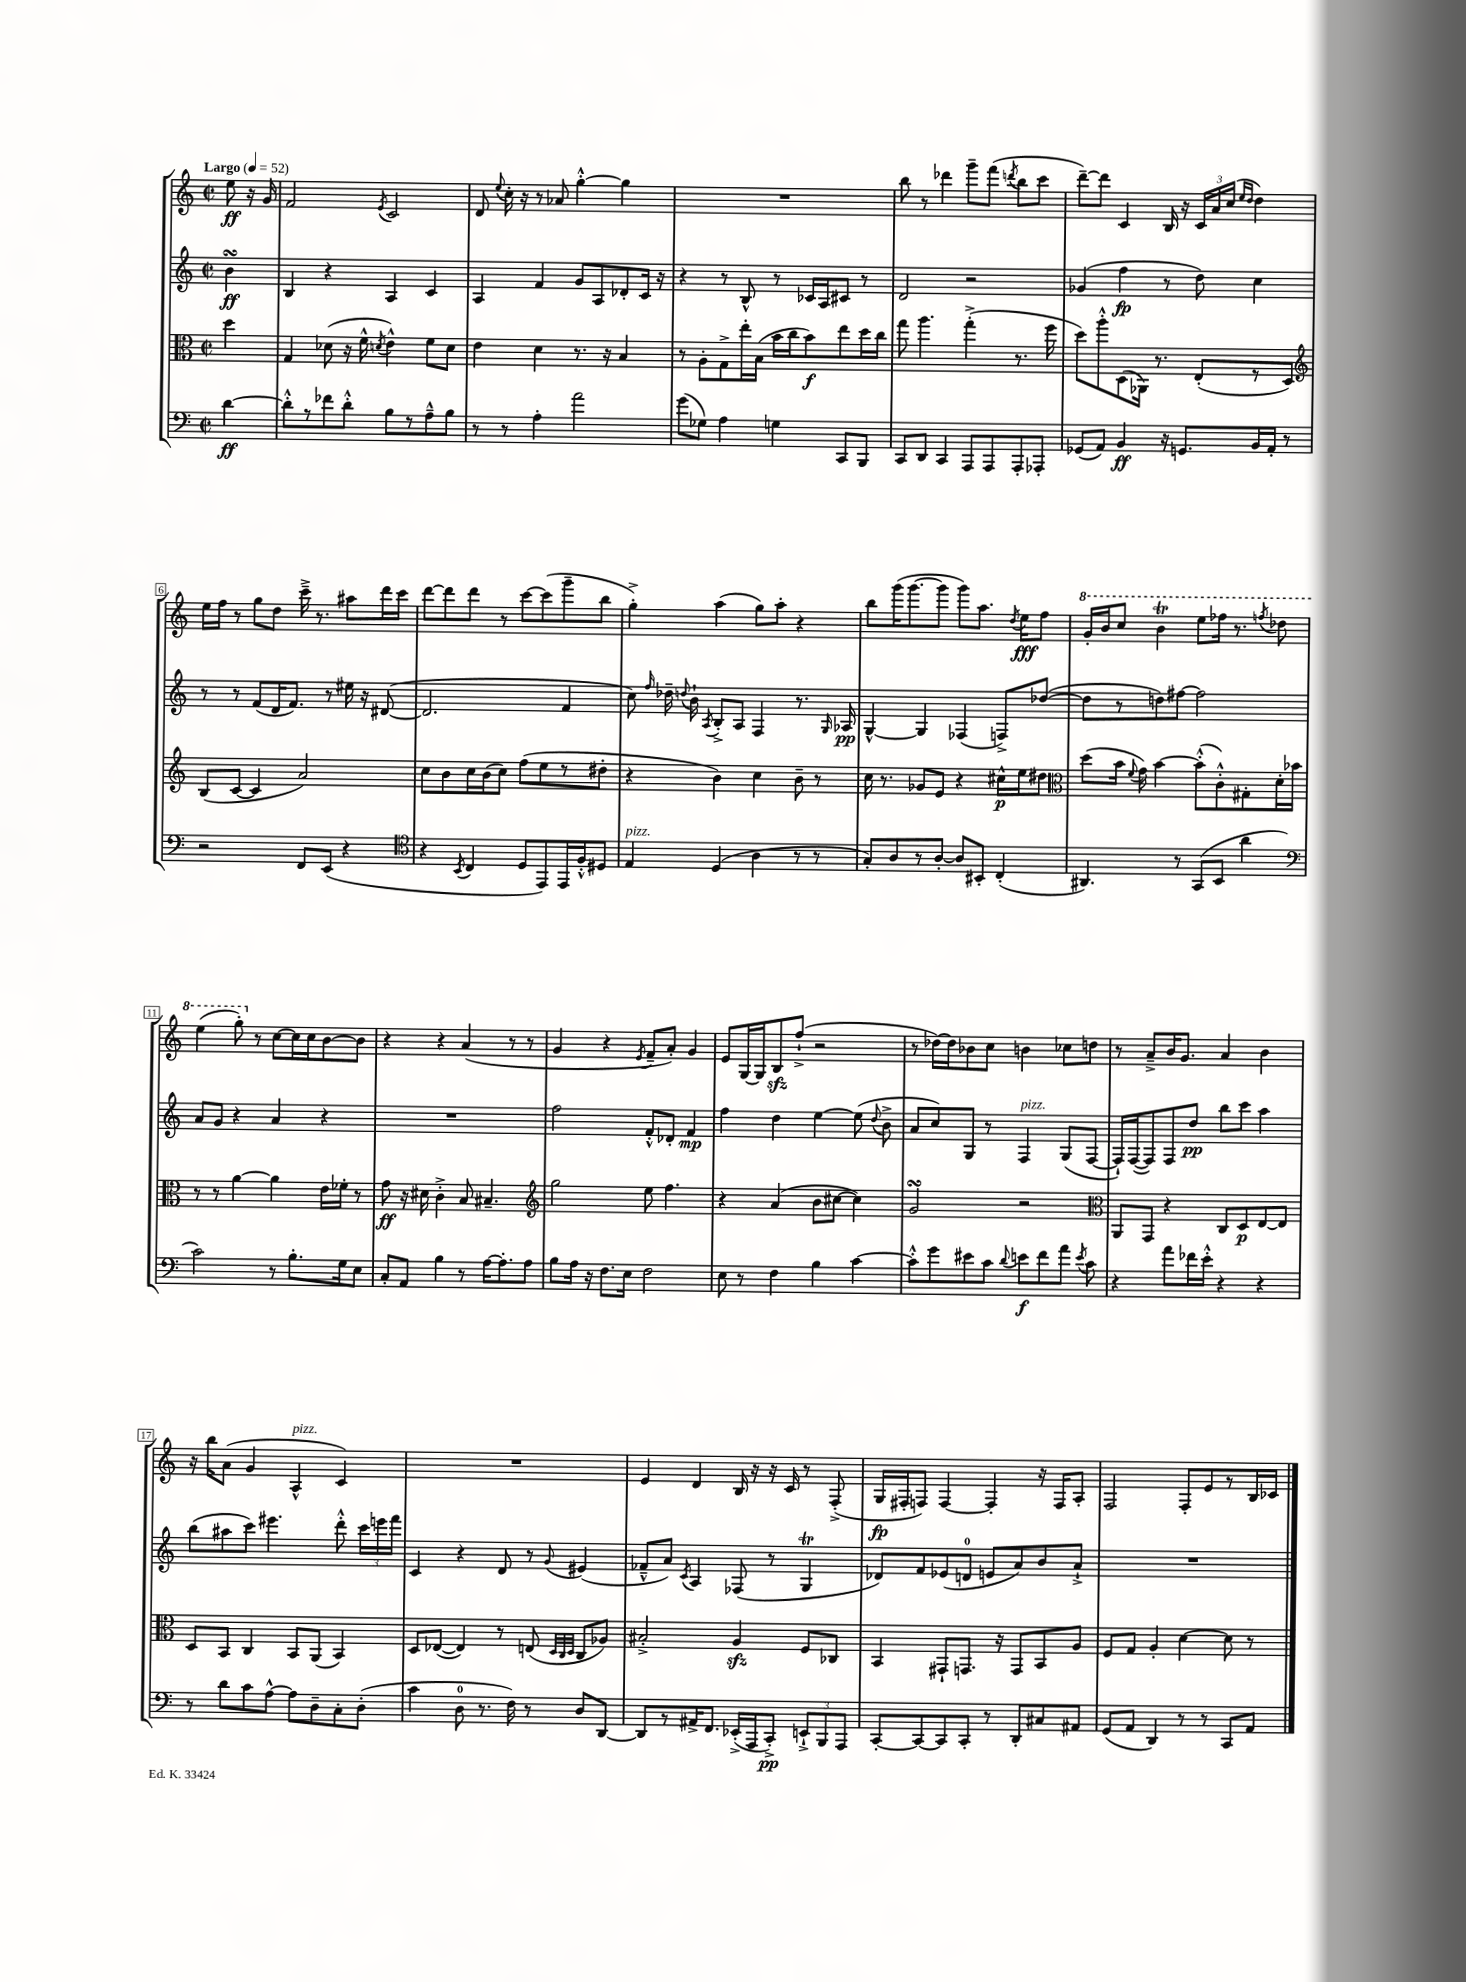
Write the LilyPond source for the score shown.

<<
\new StaffGroup <<
\new Staff = "s0" {
    \clef treble \key c \major \defaultTimeSignature \time 2/2 \partial 4 \tempo "Largo" 4 = 52
    \autoBeamOff e''8\ff r16 g'16 |
    f'2 \acciaccatura { e'8 } c'2 |
    d'8 \appoggiatura { e''8 } c''16-. r16 r8 aes'8 g''4~-.-^ g''4 |
    R1 |
    b''8 r8 des'''4 g'''8[-- f'''8]( \acciaccatura { d'''8 } b''8[ c'''8] |
    d'''8[~--) d'''8] c'4 b16 r16 \tuplet 3/2 { c'16[ a'16 c''16]( } \grace { e''16[ d''16] } d''4) |
    e''16[ f''16] r8 g''8[ d''8] c'''16---> r8. ais''8[ d'''16 c'''16] |
    d'''8[~ d'''8 d'''8] r8 c'''8[~ c'''8( g'''8-- b''8] |
    g''4-.->) a''4( g''8[) a''8]-. r4 |
    b''8[ g'''16( g'''8.~ g'''8] g'''8[) a''8.] \acciaccatura { d''8 } e''16[\fff f''8] |
    \ottava #1 g''16[-. b''16 c'''8] b''4\trill e'''8[ fes'''16] r8. \acciaccatura { f'''8 } des'''8 |
    e'''4( g'''8-.) \ottava #0 r8 c''8[~ c''16 c''16 b'8~ b'8] |
    r4 r4 a'4( r8 r8 |
    g'4 r4 \acciaccatura { e'8 } f'8[-- a'8]-.) g'4 |
    e'8[ g16~ g16 b8\sfz f''8]-!->( r2 |
    r8 des''16[~) des''16 bes'8 c''8] b'4 ces''8[ d''8] |
    r8 a'8[---> b'16 g'8.] a'4 b'4 |
    r16 b''16[ a'8]( g'4 a4-^^\markup { \italic "pizz." } c'4) |
    R1 |
    e'4 d'4 b16 r16 r16 c'16 r8 f8-.->( |
    g16[\fp fis16-. f8]) f4~ f4-. r16 f16[ a8]-. |
    f2 f8[-. e'8 r8 b16 ces'16] \bar "|." |
}
\new Staff = "s1" {
    \clef treble \key c \major \defaultTimeSignature \time 2/2 \partial 4
    \autoBeamOff b'4\turn\ff |
    b4 r4 a4 c'4 |
    a4 f'4 g'8[ a8 des'8-. c'16] r16 |
    r4 r8 b8-^ r8 ces'16[ a16 cis'8] r8 |
    d'2 r2 |
    ges'4( f''4\fp r8 d''8) c''4 |
    r8 r8 f'8[( d'16 f'8.]) r8 eis''16 r16 dis'8~( |
    dis'2. f'4 |
    c''8) \grace { f''16 } des''16-- \appoggiatura { d''8 } b'16-! \acciaccatura { a8 } b8[-.-> a8] f4 r8. \grace { g16 } aes16\pp |
    g4~-^ g4 fes4( f8[->) des''8]~( |
    des''8[ r8 d''8) fis''8]~ fis''2 |
    a'8[ g'8] r4 a'4 r4 |
    R1 |
    f''2 f'8[-.-^ des'8]-. f'4\mp |
    f''4 d''4 e''4~ e''8( \appoggiatura { d''8 } b'8-> |
    a'8[ c''8) g8] r8 f4^\markup { \italic "pizz." } g8[( f8]~ |
    f16[-!) f16~( f8) f8 d''8]\pp b''8[ c'''8] a''4 |
    b''8[( ais''8 c'''8]) eis'''4. d'''8-.-^ \tuplet 3/2 { c'''16[ e'''16 f'''16] } |
    c'4 r4 d'8 r8 \appoggiatura { g'8 } eis'4( |
    fes'8[---^ a'8]) \acciaccatura { c'8 } a4 fes8( r8 g4\trill |
    des'8[) f'8 ees'8( d'8]-0 e'8[ a'8) b'8 a'8]-!-> |
    R1 \bar "|." |
}
\new Staff = "s2" {
    \clef alto \key c \major \defaultTimeSignature \time 2/2 \partial 4
    \autoBeamOff d''4 |
    g4 des'8( r16 f'16-^ \acciaccatura { d'8 } e'4-^) f'8[ d'8] |
    e'4 d'4 r8. r16 b4 |
    r8 a8[-. g8-> e''16-. b16]( b'16[ c''16 b'8\f) e''8 d''16 c''16] |
    g''8 a''4. g''4-.->( r8. f''16 |
    d''8[) a''8-.-^ d8( aes,16]) r8. e8[-.( r8 d8]) |
    \clef treble b8[( c'8]~ c'4 a'2) |
    c''8[ b'8 c''16 b'16( c''8]) f''8[( e''8 r8 dis''8]-. |
    r4 b'4) c''4 b'8-- r8 |
    c''16 r8. ges'8[ e'8] r4 cis''16[-^\p e''16 dis''8] |
    \clef alto d''8[( b'16] \appoggiatura { f'8 } g'16) b'4~ b'8[-.-^( c'8-.-^) gis8-. d'16-. bes'16] |
    r8 r8 a'4~ a'4 e'16[ fes'16]-. r8 |
    g'8\ff r16 dis'16 c'4-.-> b8 bis4.-- |
    \clef treble g''2 e''8 f''4. |
    r4 a'4( b'8[ cis''8]~ cis''4) |
    g'2\turn r2 |
    \clef alto a,8[ g,8] r4 c8[ d8\p e8~ e8] |
    d8[ b,8] c4 b,8[ a,8]( b,4) |
    d8[ ees8]~( ees4) r8 e8( \grace { d32[ c32 d32] } c8[ aes8]) |
    bis2-.-> a4\sfz f8[ ces8] |
    b,4 gis,8[-! g,8.] r16 g,8[ b,8 a8] |
    f8[ g8] a4-. d'4~ d'8 r8 \bar "|." |
}
\new Staff = "s3" {
    \clef bass \key c \major \defaultTimeSignature \time 2/2 \partial 4
    \autoBeamOff d'4~\ff |
    d'8[-.-^ r8 fes'8 d'8]-.-^ b8[ r8 a8---^ b8] |
    r8 r8 a4-. a'2 |
    g'8[( ges8]) a4 g4 c,8[ b,,8] |
    c,8[ d,8] c,4 a,,8[ a,,8 a,,8-. aes,,8]-. |
    ges,8[( a,8]) b,4\ff r16 g,8.[ b,16 a,16]-. r8 |
    r2 f,8[ e,8]( r4 |
    \clef tenor r4 \acciaccatura { b,8 } c4 d8[ e,8) e,16 f16-.-^ dis8] |
    e4^\markup { \italic "pizz." } d4( a4 r8 r8 |
    g8[-.) a8 r8 a8]~-. a8[ bis,8]-. c4-.( |
    ais,4.) r8 g,8[( b,8] a'4 |
    \clef bass c'2) r8 b8.[-. g16 e8] |
    c8[-. a,8] b4 r8 a16[~ a8.-. a8] |
    b8[ a16] r16 f8.[ e16] f2 |
    e8 r8 f4 b4 c'4~ |
    c'8[-.-^ g'8 eis'8 c'8] \appoggiatura { d'8 } e'8[\f f'8 a'8] \acciaccatura { e'8 } c'8 |
    r4 a'8[ fes'16 e'16]-.-^ r4 r4 |
    r8 d'8[ c'8 a8]~-^ a8[ d8-- c8-. d8]-.( |
    c'4 d8-0 r8. f16) r8 d8[ d,8]~ |
    d,8[ r8 ais,16-> f,8.] ees,16[-.->( a,,16 c,8]-.->\pp) \tuplet 3/2 { e,8[-!-> b,,8 a,,8] } |
    c,8[~-. c,8~ c,8 c,8]-. r8 d,8[-. cis8 ais,8] |
    g,8[( a,8] d,4) r8 r8 c,8[ a,8] \bar "|." |
}
>>
>>
\layout { \context { \Score \override BarNumber.stencil = #(make-stencil-boxer 0.1 0.3 ly:text-interface::print) } }
